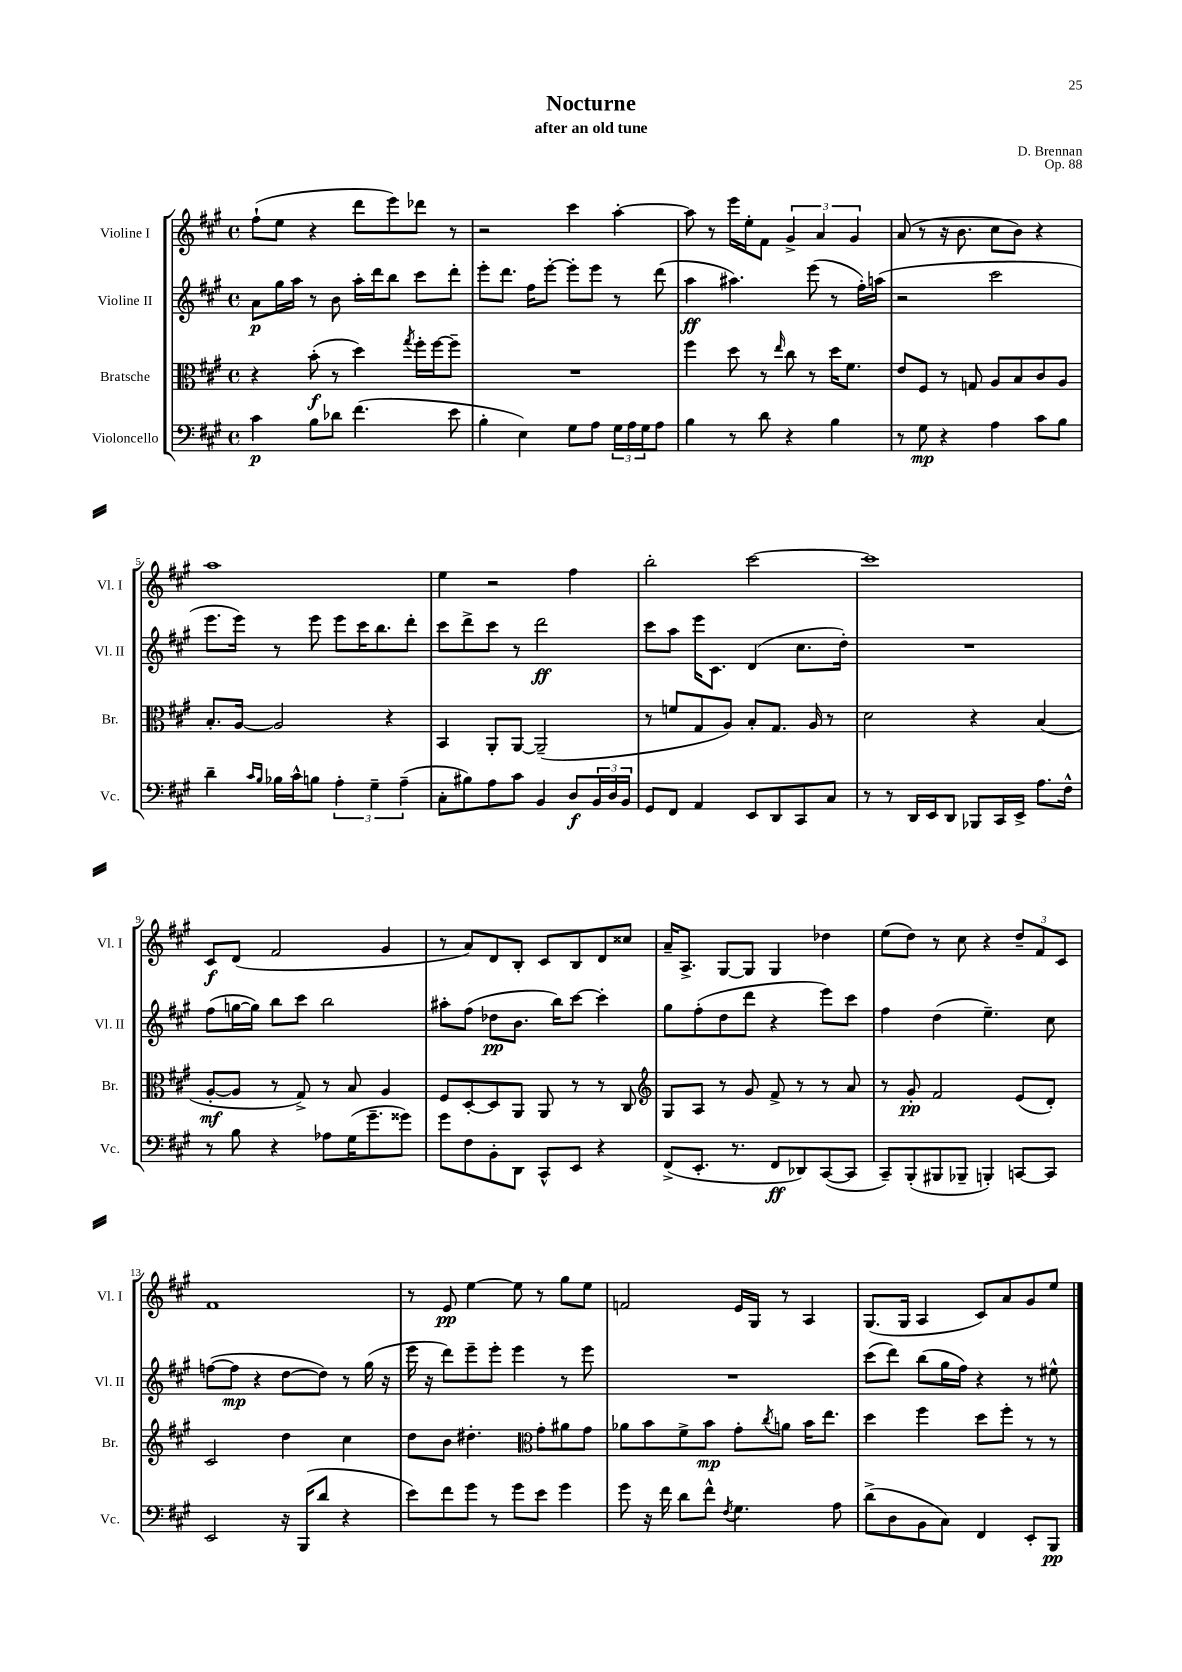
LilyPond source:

\header { title = "Nocturne" composer = "D. Brennan" subtitle = "after an old tune" opus = "Op. 88" }
<<
\new StaffGroup <<
\new Staff = "s0" \with { instrumentName = "Violine I" shortInstrumentName = "Vl. I" } {
    \clef treble \key a \major \defaultTimeSignature \time 4/4
    fis''8-!( e''8 r4 d'''8 e'''8) des'''8 r8 |
    r2 cis'''4 a''4~-. |
    a''8 r8 e'''16 e''16-. fis'8 \tuplet 3/2 { gis'4-> a'4 gis'4 } |
    a'8( r8 r16 b'8. cis''8 b'8) r4 |
    a''1 |
    e''4 r2 fis''4 |
    b''2-. cis'''2~ |
    cis'''1 |
    cis'8\f d'8( fis'2 gis'4 |
    r8 a'8) d'8 b8-. cis'8 b8 d'8 cisis''8 |
    a'16-- a8.-> gis8~ gis8 gis4 des''4 |
    e''8( d''8) r8 cis''8 r4 \tuplet 3/2 { d''8-- fis'8 cis'8 } |
    fis'1 |
    r8 e'8\pp e''4~ e''8 r8 gis''8 e''8 |
    f'2 e'16 gis16 r8 a4 |
    gis8.( gis16 a4 cis'8) a'8 gis'8 e''8 \bar "|." |
}
\new Staff = "s1" \with { instrumentName = "Violine II" shortInstrumentName = "Vl. II" } {
    \clef treble \key a \major \defaultTimeSignature \time 4/4
    a'8\p gis''16 a''16 r8 b'8 a''16-. d'''16 b''8 cis'''8 d'''8-. |
    e'''8-. d'''8. fis''16 e'''8~-. e'''8-. e'''8 r8 d'''8( |
    a''4\ff ais''4.) e'''8( r8 fis''16-.) a''16( |
    r2 cis'''2 |
    e'''8. e'''16) r8 e'''8 e'''8 cis'''16 b''8. d'''8-. |
    cis'''8 d'''8-> cis'''8 r8 d'''2\ff |
    cis'''8 a''8 e'''16 cis'8. d'4( cis''8. d''16-.) |
    R1 |
    fis''8( g''16~ g''16) b''8 cis'''8 b''2 |
    ais''8-. fis''8( des''8\pp b'8. b''16) cis'''8~ cis'''4-. |
    gis''8 fis''8-.( d''8 d'''8 r4 e'''8) cis'''8 |
    fis''4 d''4( e''4.--) cis''8 |
    f''8~( f''8\mp r4 d''8~ d''8) r8 gis''16( r16 |
    e'''16 r16 d'''8) e'''8-- e'''8-. e'''4 r8 e'''8 |
    R1 |
    cis'''8( d'''8) b''8( gis''16 fis''16) r4 r8 eis''8-^ \bar "|." |
}
\new Staff = "s2" \with { instrumentName = "Bratsche" shortInstrumentName = "Br." } {
    \clef alto \key a \major \defaultTimeSignature \time 4/4
    r4 b'8-.\f( r8 d''4) \acciaccatura { gis''8 } fis''16-. fis''16~ fis''8-- |
    R1 |
    fis''4 d''8 r8 \grace { e''16 } cis''8 r8 d''16 fis'8. |
    e'8 fis8 r8 g8 a8 b8 cis'8 a8 |
    b8.-. a16~ a2 r4 |
    b,4 a,8-. a,8~ a,2--( |
    r8 f'8 gis8 a8) b8-. gis8. a16 r8 |
    d'2 r4 b4( |
    a8~-.\mf a8 r8 gis8->) r8 b8 a4 |
    fis8 d8~-. d8 a,8 a,8 r8 r8 cis8 |
    \clef treble gis8 a8 r8 gis'8 fis'8-> r8 r8 a'8 |
    r8 gis'8-.\pp fis'2 e'8( d'8-.) |
    cis'2 d''4 cis''4 |
    d''8 b'8 dis''4.-. \clef alto gis'8-. ais'8 gis'8 |
    aes'8 b'8 fis'8-> b'8\mp gis'8-. \acciaccatura { cis''8 } a'8 b'16 e''8. |
    d''4 fis''4 d''8 fis''8-. r8 r8 \bar "|." |
}
\new Staff = "s3" \with { instrumentName = "Violoncello" shortInstrumentName = "Vc." } {
    \clef bass \key a \major \defaultTimeSignature \time 4/4
    cis'4\p b8 des'8 fis'4.( e'8 |
    b4-. e4) gis8 a8 \tuplet 3/2 { gis16 a16 gis16 } a8 |
    b4 r8 d'8 r4 b4 |
    r8 gis8\mp r4 a4 cis'8 b8 |
    d'4-- \grace { cis'16 b16 } bes16 cis'16-^ b8 \tuplet 3/2 { a4-. gis4-- a4--( } |
    cis8-. bis8) a8 cis'8 b,4 d8\f \tuplet 3/2 { b,16 d16 b,16 } |
    gis,8 fis,8 a,4 e,8 d,8 cis,8 cis8 |
    r8 r8 d,16 e,16 d,8 bes,,8 cis,16 e,16-> a8. fis16-^ |
    r8 b8 r4 aes8 gis16( gis'8.-- gisis'8) |
    gis'8 fis8 b,8-. d,8 cis,8-^ e,8 r4 |
    fis,8->( e,8.-. r8. fis,8\ff des,8) cis,8~( cis,8 |
    cis,8--) b,,8-.( bis,,8 bes,,8-- b,,4-.) c,8~ c,8 |
    e,2 r16 b,,16( d'8 r4 |
    e'8) fis'8 gis'8 r8 gis'8 e'8 gis'4 |
    gis'8 r16 fis'16 d'8 fis'8-^ \acciaccatura { fis8 } gis4. a8 |
    d'8->( d8 b,8 cis8) fis,4 e,8-. b,,8\pp \bar "|." |
}
>>
>>
